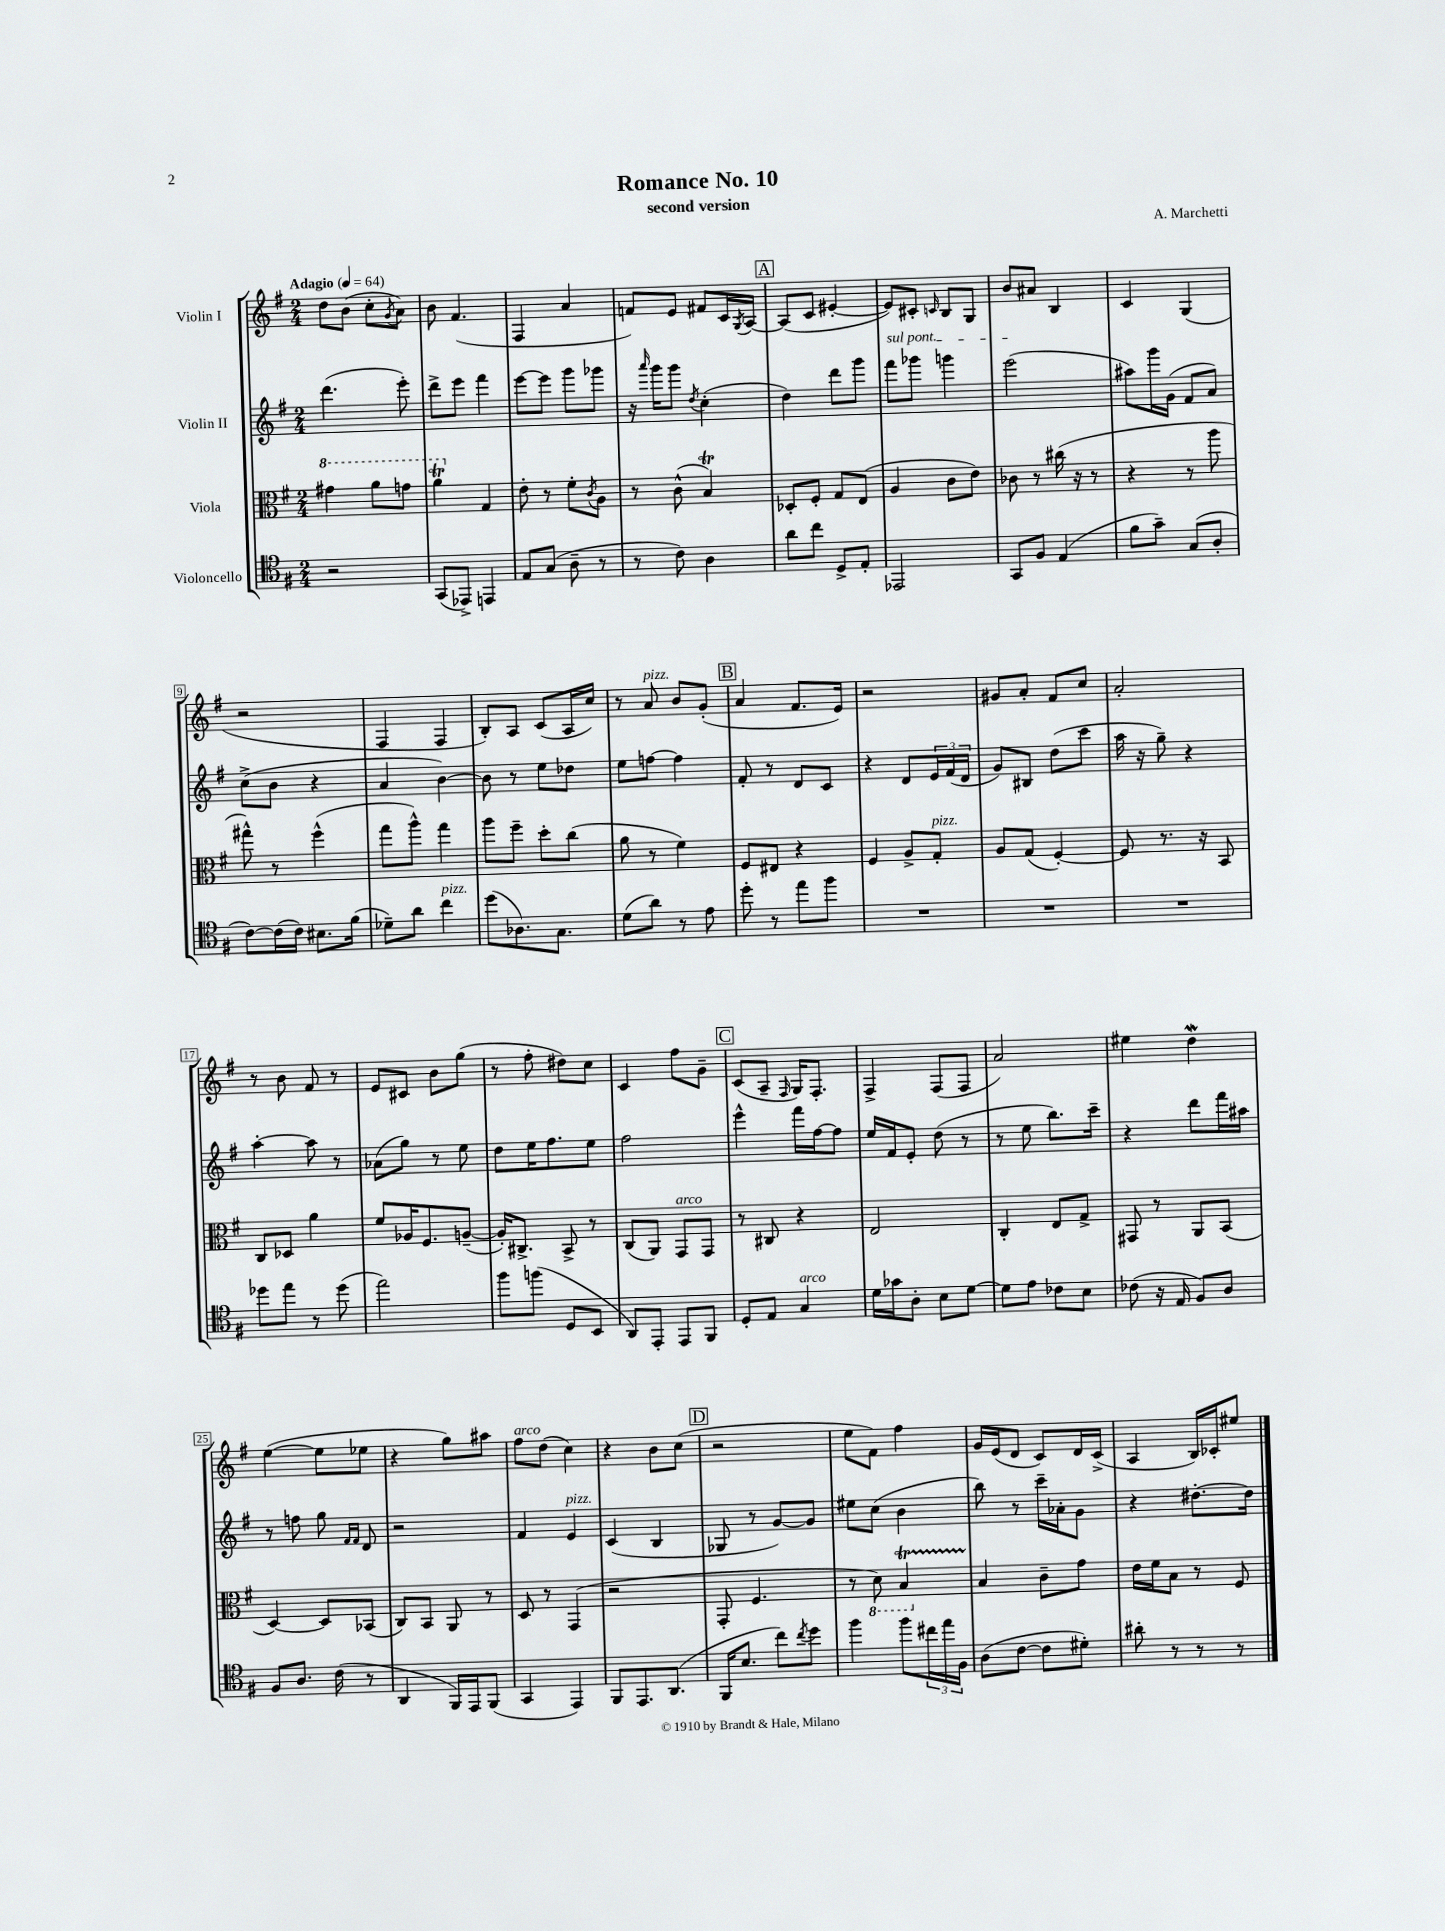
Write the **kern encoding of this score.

**kern	**kern	**kern	**kern
*part4	*part3	*part2	*part1
*staff4	*staff3	*staff2	*staff1
*I"Violoncello	*I"Viola	*I"Violin II	*I"Violin I
*clefC4	*clefC3	*clefG2	*clefG2
*k[f#]	*k[f#]	*k[f#]	*k[f#]
*M2/4	*M2/4	*M2/4	*M2/4
*MM64	*MM64	*MM64	*MM64
*	*8va	*	*
=1	=1	=1	=1
!	!	!	!LO:TX:a:B:t=Adagio
2r	4gg#X\	(4.ddd\	8dd\L
.	.	.	(8b\J
.	8aa\L	.	8cc'\L
.	.	.	8qg/
.	8ggn\J	8eee'\)	8a\J)
=2	=2	=2	=2
(8GG/L	4aaT\	8ddd^\L	8b\
8EE-X^/J)	.	8eee\J	(4.f#/
*	*X8va	*	*
4EEn/	4G/	4fff#\	.
=3	=3	=3	=3
8E/L	8e'\	[8eee\L	4F#/
(8G/J	8r	8eee\J]	.
8A~\	8f#'\L	8ggg\L	4a/
.	8qc/	.	.
8r	8A\J	8ggg-X\J	.
=4	=4	=4	=4
8r	8r	16r	8fn/L)
.	.	16qqaaa/	.
.	.	16ggg\KL	.
8c\)	(8c^^\	8ggg\J	8e/J
.	.	8qdd/	.
4A\	4Bt/)	(4cc'\	8f#X/L
.	.	.	16c/L
.	.	.	8qG/
.	.	.	[16A/JJ
!!LO:REH:place=s1:t=A
=5	=5	=5	=5
8a\L	8D-X'/L	4dd\)	(8A/L]
8cc\J	8F#'/J	.	8c/J
8D^/L	8G/L	8ddd\L	[4e#X'/
8E'/J	(8E/J	8ggg\J	.
=6	=6	=6	=6
!	!	!LO:TX:a:i:t=sul pont.	!
2EE-X/	4A/	8fff#\L	8e#/L])
.	.	8ggg-X\J	8c#X'/J
.	.	.	16qqcn/
.	8c\L	4gggn\	8B/L
.	8e\J)	.	8G/J
=7	=7	=7	=7
8GG/L	8c-X\	(2eee\	8b/L
8F#/J	8r	.	8a#X/J
(4E/	(16cc#X\	.	4B/
.	16r	.	.
.	8r	.	.
=8	=8	=8	=8
8f#\L	4r	8aa#X\L)	4c/
8g~\J)	.	16ggg\L	.
.	.	(16g\JJ	.
(8G/L	8r	8f#/L	(4G/
8A'/J	8aa\	8a/J)	.
!!LO:LB:g=z
=9	=9	=9	=9
[8c\L)	8gg#X^^\)	(8cc^\L	2r
(16c\L]	8r	8b\J	.
16c\JJ)	.	.	.
8.B#X\L	(4ff#^^\	4r	.
(16f#\Jk	.	.	.
=10	=10	=10	=10
8d-X~\L)	8gg\L	4a/	4F#/
8a\J	8aa^^\J)	.	.
!LO:TX:a:i:t=pizz.	!	!	!
4cc\	4gg\	[4b\)	4F#/
=11	=11	=11	=11
(8dd\L	8aa\L	8b\]	8B'/L)
8.A-X\)	8ff#~\J	8r	8A/J
.	8dd'\L	8ee\L	(8c/L
8.G\J	.	.	.
.	(8cc\J	8dd-X\J	16A/L
.	.	.	16cc/JJ)
=12	=12	=12	=12
(8d\L	8a\	8ee\L	8r
!	!	!	!LO:TX:a:i:t=pizz.
8a\J)	8r	[8ffn\J	8a/
8r	4f#\)	4ff\]	8b/L
8e\	.	.	(8g'/J
!!LO:REH:place=s1:t=B
=13	=13	=13	=13
8dd'\	8F#/L	8f#'/	4a/
8r	8E#X/J	8r	.
8ee\L	4r	8d/L	8.f#/L
8ff#\J	.	8c/J	.
.	.	.	16e/Jk)
=14	=14	=14	=14
2r	4F#/	4r	2r
.	8A^/L	8d/L	.
!	!LO:TX:a:i:t=pizz.	!	!
.	8G'/J	24e/L	.
.	.	(24f#/	.
.	.	24d/JJ	.
=15	=15	=15	=15
2r	8A/L	8g/L)	8g#X/L
.	(8G/J	8B#X/J	8a'/J
.	[4F#'/)	(8dd\L	8f#/L
.	.	8ccc\J	8cc/J
=16	=16	=16	=16
2r	8F#/]	16aa\	2a'/
.	.	16r	.
.	8.r	8gg~\)	.
.	.	4r	.
.	16r	.	.
.	8BB/	.	.
!!LO:LB:g=z
=17	=17	=17	=17
8dd-X\L	8C/L	[4aa'\	8r
8ee\J	8D-X/J	.	8b\
8r	4a\	8aa\]	8f#/
(8dd-\	.	8r	8r
=18	=18	=18	=18
2ee\)	8f#/L	(8a-X\L	8e/L
.	16A-X/K	8gg\J)	8c#X/J
.	8.F#/	.	.
.	.	8r	8b\L
.	([8An~/J	8ee\	(8gg\J
=19	=19	=19	=19
8ff#\L	16A'/KL])	8dd\L	8r
.	8.C#X^/J	.	.
(8ffn\J	.	16ee\K	8ff#'\
.	.	8.ff#\	.
8D/L	8BB^/	.	8dd#X\L)
8BB/J	8r	8ee\J	8cc\J
=20	=20	=20	=20
8AA/L)	(8C/L	2ff#\	4c/
8EE'/J	8AA/J)	.	.
!	!LO:TX:a:i:t=arco	!	!
8EE/L	8GG/L	.	8ff#\L
8FF#/J	8GG/J	.	8g~\J
!!LO:REH:place=s1:t=C
=21	=21	=21	=21
8D'/L	8r	4eee^^\	(8c/L
8E/J	8C#X/	.	8A~/J
.	.	.	16qqF#/
!LO:TX:a:i:t=arco	!	!	!
4G/	4r	16fff#\LL	16G/KL)
.	.	[16ff#\J	8.F#'/J
.	.	8ff#\J]	.
=22	=22	=22	=22
16d\LL	2E/	16ee/LL	4F#^/
16g-X\J	.	16f#/J	.
8A'\J	.	8e'/J	.
8B\L	.	(8dd\	(8F#/L
[8d\J	.	8r	8F#/J
=23	=23	=23	=23
8d\L]	4C'/	8r	2a/)
8e\J	.	8ee\	.
8c-X\L	8E/L	8.bb\L)	.
8B\J	8G^/J	.	.
.	.	16ccc~\Jk	.
=24	=24	=24	=24
(8c-X\	8GG#X/	4r	4ee#X\
16r	8r	.	.
16E/	.	.	.
8F#/L)	8AA/L	8ddd\L	4ddW\
8A/J	(8BB/J	16fff#\L	.
.	.	16aa#X\JJ	.
!!LO:LB:g=z
=25	=25	=25	=25
8F#/L	[4D/)	8r	([4ee\
8.A/J	.	8ffn\	.
.	8D/L]	8gg\	8ee\L]
(16c\	.	.	.
.	.	16qqf#/LL	.
.	.	16qqf#/JJ	.
8r	(8BB-X/J	8d/	8ee-X\J
=26	=26	=26	=26
4AA/	8C/L)	2r	4r
.	8BB/J	.	.
16FF#/LL)	8AA/	.	8gg\L)
16EE/J	.	.	.
(8FF#/J	8r	.	8aa#X\J
=27	=27	=27	=27
!	!	!	!LO:TX:a:i:t=arco
4GG/	8D/	4f#/	8ff#\L
.	8r	.	(8dd\J
!	!	!LO:TX:a:i:t=pizz.	!
4EE/)	(4GG/	4e/	4cc\)
=28	=28	=28	=28
8FF#/L	2r	(4c/	4r
8.EE/	.	.	.
.	.	4B/	8b\L
(8.AA/J	.	.	.
.	.	.	(8cc\J
!!LO:REH:place=s1:t=D
=29	=29	=29	=29
16FF#/KL	8GG'/	8G-X/	2r
8.B/J	.	.	.
.	4.F#/	8r	.
8cc\L)	.	[8g/L)	.
8qcc/	.	.	.
8dd\J	.	8g/J]	.
=30	=30	=30	=30
4ff#\	8r	8ee#X\L	8ee\L
*	*8ba	*	*
.	8D\)	(8cc\J	8f#\J)
8ff#\L	4BBt/	4b\	4ff#\
24cc#X\L	.	.	.
24ee\	.	.	.
24F#\JJ	.	.	.
=31	=31	=31	=31
*	*X8ba	*	*
(8A\L	4B/	8bb\)	16g/LL
.	.	.	(16e/J
[8c\J	.	8r	8d/J
8c\L]	8c~\L	16ccc~\LL	8c/L)
.	.	16a-X'\J	.
8d#X'\J)	8g\J	8g\J	16d/L
.	.	.	(16c^/JJ
=32	=32	=32	=32
8a#X'\	16e\LL	4r	4A/
.	16f#\J	.	.
8r	8B\J	.	.
8r	8r	[8.dd#X'\L	16B/LL)
.	.	.	16c-X'/J
8r	8F#/	.	8ee#X/J
.	.	16dd#\Jk]	.
==	==	==	==
*-	*-	*-	*-
